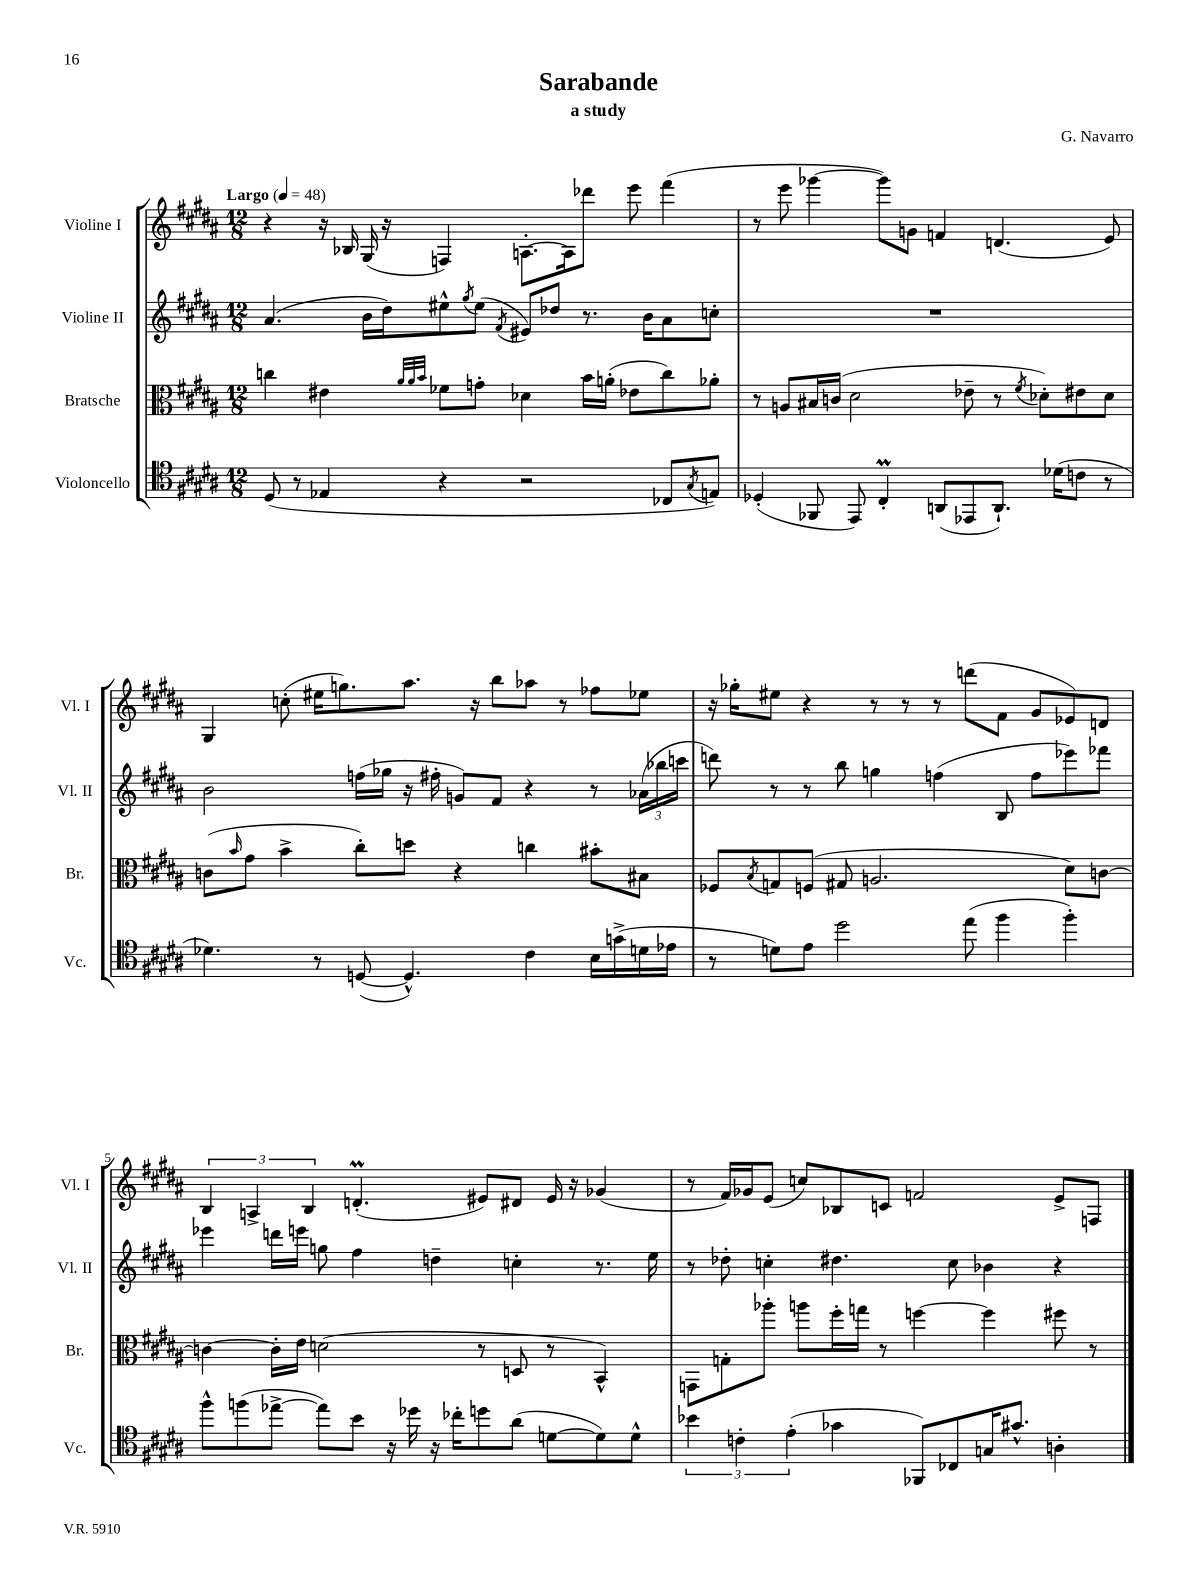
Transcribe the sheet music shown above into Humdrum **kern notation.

**kern	**kern	**kern	**kern
*part4	*part3	*part2	*part1
*staff4	*staff3	*staff2	*staff1
*I"Violoncello	*I"Bratsche	*I"Violine II	*I"Violine I
*I'Vc.	*I'Br.	*I'Vl. II	*I'Vl. I
*clefC4	*clefC3	*clefG2	*clefG2
*k[f#c#g#d#a#]	*k[f#c#g#d#a#]	*k[f#c#g#d#a#]	*k[f#c#g#d#a#]
*M12/8	*M12/8	*M12/8	*M12/8
*MM48	*MM48	*MM48	*MM48
=1	=1	=1	=1
!	!	!	!LO:TX:a:B:t=Largo
(8D#/	4ccn\	(4.a#/	4r
8r	.	.	.
4E-X/	4e#X\	.	16r
.	.	.	16B-X/
.	.	16b\LL	(16G#/
.	.	16dd#\J)	16r
.	32qqa#/LLL	.	.
.	32qqa#/	.	.
.	32qqb/JJJ	.	.
4r	8f-X\L	8ee#X^^\	4Fn/)
.	.	8qgg#/	.
.	8gn'\J	(8ee#\J	.
.	.	8qf#/	.
2r	4d-X\	8e#X/L)	[8.An'\L
.	.	8dd-X/J	.
.	.	.	16A\k]
.	16b\LL	8.r	8ddd-X\J
.	(16an'\JJ	.	.
.	8e-X\L	.	8eee\
.	.	16b\KL	.
8C-X/L	8cc\)	8a#\	(4fff#\
8qG#/	.	.	.
8En/J)	8a-X'\J	8ccn'\J	.
=2	=2	=2	=2
(4D-X'/	8r	1.r	8r
.	8An/L	.	8eee\
8FF-X/	16B#X/L	.	[4ggg-X\
.	(16cn/JJ	.	.
8EE/)	2d#\	.	.
4C#M'/	.	.	8ggg-\L])
.	.	.	8gn\J
(8AAn/L	.	.	4fn/
8EE-X/	8e-X~\	.	.
8.AA`/J)	8r	.	(4.dn/
.	8qf#/	.	.
.	8d-X'\L)	.	.
(16d-X\KL	.	.	.
8cn\J	8e#X\	.	.
8r	8d-\J	.	8e/)
!!LO:LB:g=z
=3	=3	=3	=3
4.d-X\)	(8cn\L	2b\	4G#/
.	16qqb/	.	.
.	8g#\J	.	.
.	4b^\	.	(8ccn'\
8r	.	.	16ee#X\KL
.	.	.	8.ggn\)
([8Dn/	8cc#'\L)	(16ffn\LL	.
.	.	16gg-X\JJ	.
4.D^^/])	8ddn\J	16r	8.aa#\J
.	.	16ff#X'\	.
.	4r	8gn/L)	.
.	.	.	16r
.	.	8f#/J	8bb\L
4c#\	4ccn\	4r	8aa-X\J
.	.	.	8r
16B\LL	8b#X'\L	8r	8ff-X\L
(16gn^\	.	.	.
16dn\	8B#X\J	(24a-X\LL	8ee-X\J
.	.	24bb-X\	.
16e-X\JJ	.	.	.
.	.	24cccn\JJ	.
=4	=4	=4	=4
8r	8F-X/L	8dddn\)	16r
.	.	.	16gg-X'\KL
.	8qB/	.	.
8dn\L)	8Gn/	8r	8ee#X\J
8e\J	(8Fn/J	8r	4r
2dd#\	8G#X/	8bb\	.
.	2.An/	4ggn\	8r
.	.	.	8r
.	.	(4ffn\	8r
(8ee\	.	.	(8dddn\L
4ff#\	.	8B/	8f#\J
.	.	8ff\L	8g#/L
4ff#'\)	8d#\L)	8eee-X\)	8e-X/)
.	[8cn\J	8fff-X\J	8dn/J
!!LO:LB:g=z
=5	=5	=5	=5
8ff#^^\L	4cn\_	4eee-X\	6B/
(8ffn\	.	.	.
.	.	.	6An^/
[8ee-X^\J	16c'\LL]	16dddn\LL	.
.	16e\JJ	16eeen\JJ	.
.	.	.	6B/
8ee-\L])	(2dn\	8ggn\	.
8b\J	.	4ff#\	(4.dnM'/
16r	.	.	.
16dd-X\	.	.	.
16r	.	4ddn~\	.
16cc-X'\KL	.	.	.
8ddn\	8r	.	8e#X/L)
(8a#\J	8Dn/	4ccn'\	8d#X/J
[8dn\L	8r	.	16e#/
.	.	.	16r
8d\])	4BB^^/)	8.r	(4g-X/
8d^^\J	.	.	.
.	.	16ee\	.
=6	=6	=6	=6
6b-X\	8GGn\L	8r	8r
.	8Gn'\	8dd-X'\	16f#/LL)
6cn'\	.	.	.
.	.	.	16g-X/J
.	8aa-X'\J	4ccn'\	(8e/J
(6e'\	.	.	.
.	8aan\L	.	8ccn/L)
4g-X\	16ff#'\L	4.dd#X\	8B-X/
.	16ggn\JJ	.	.
.	8r	.	8cn/J
8FF-X/L)	[4ffn\	.	2fn/
8C-X/	.	8cc\	.
16Gn/K	4ff\]	4b-X\	.
8.g#X^^/J	.	.	.
4An'\	8ff#X\	4r	8e^/L
.	8r	.	8Fn/J
==	==	==	==
*-	*-	*-	*-
